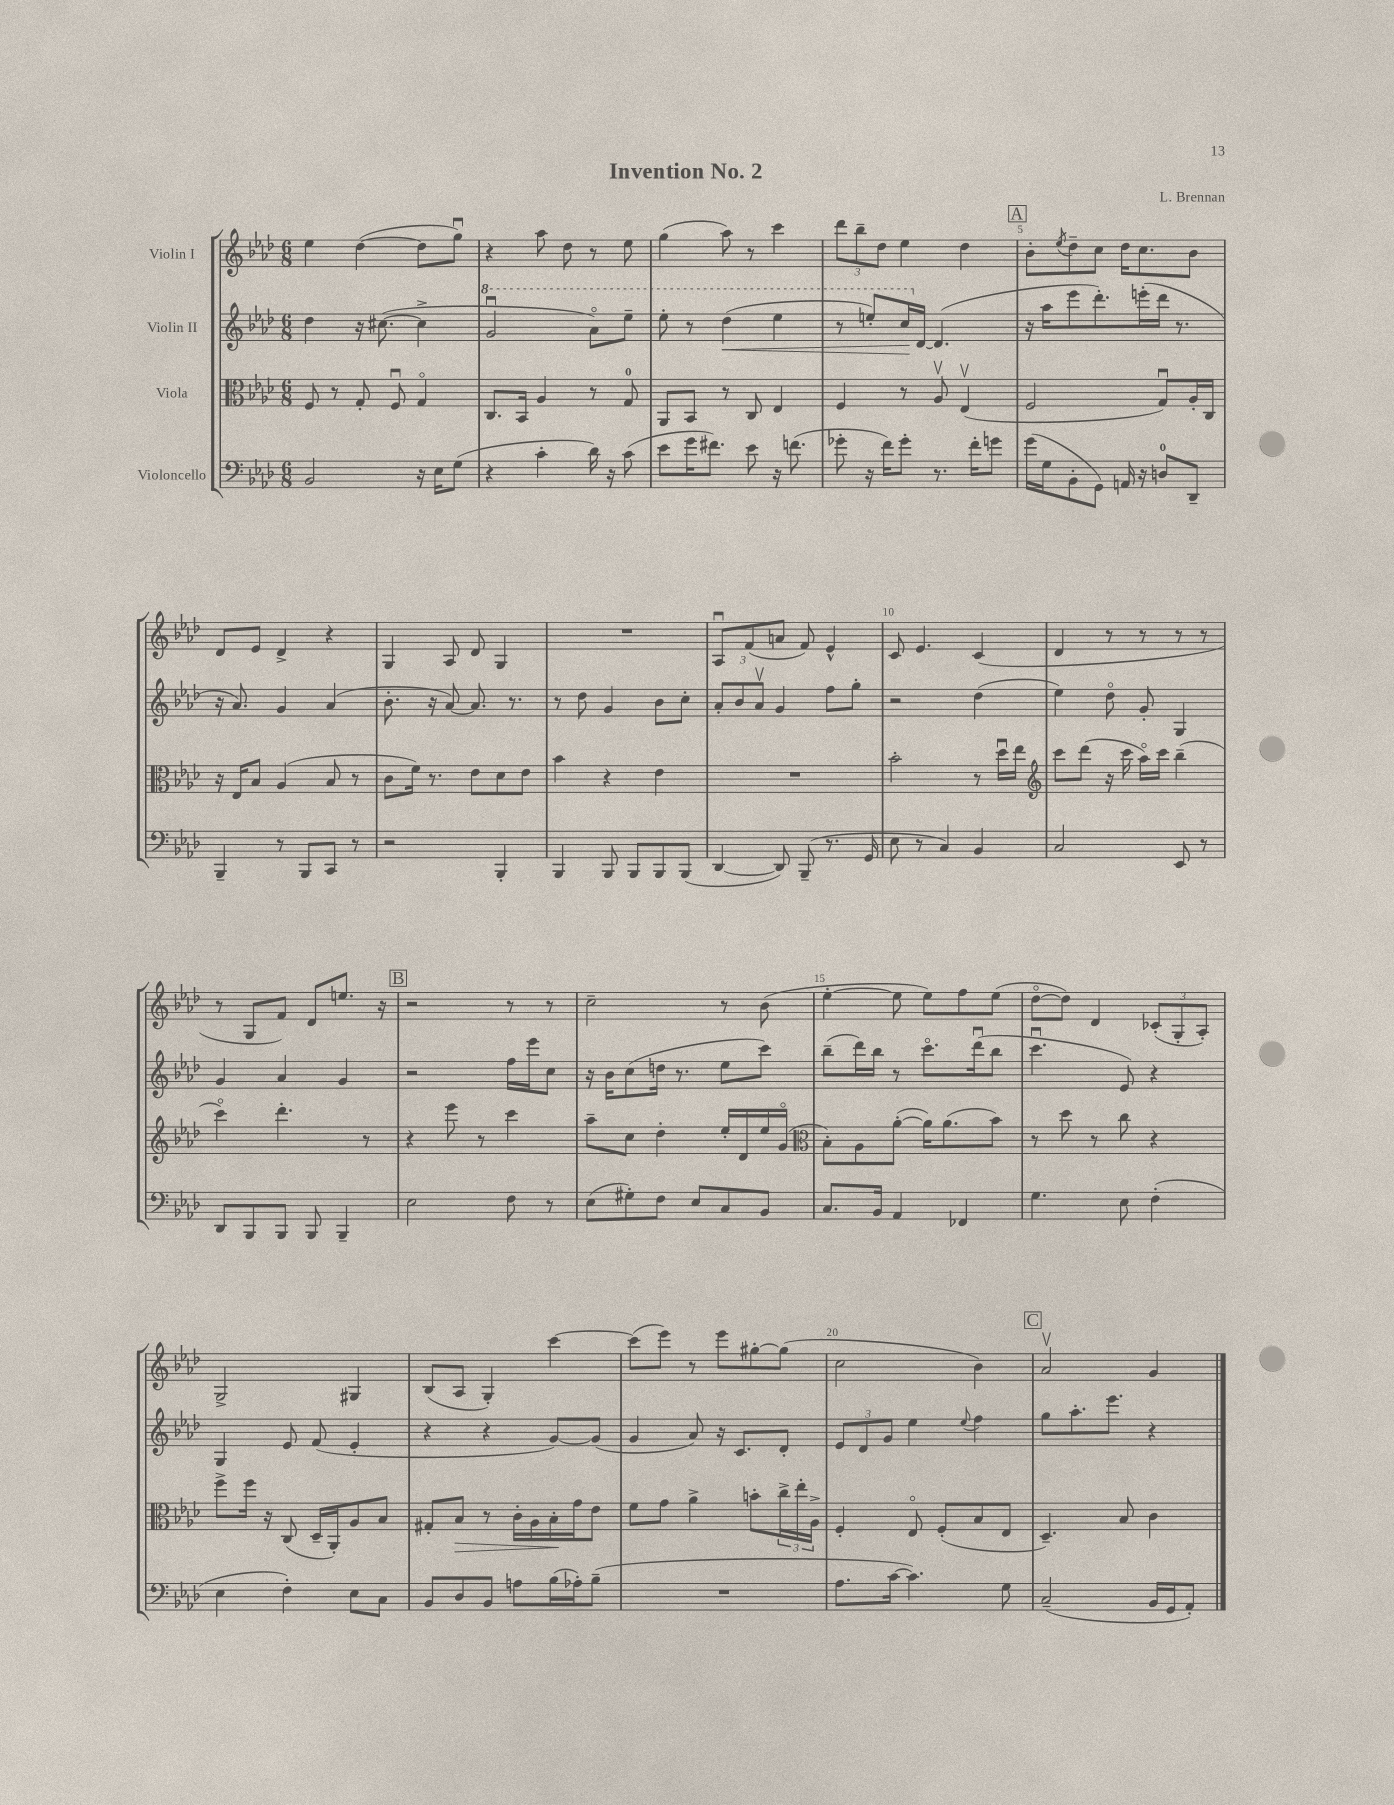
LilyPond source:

\header { title = "Invention No. 2" composer = "L. Brennan" }
<<
\new StaffGroup <<
\new Staff = "s0" \with { instrumentName = "Violin I" } {
    \clef treble \key aes \major \numericTimeSignature \time 6/8
    ees''4 des''4~( des''8 g''8\downbow) |
    r4 aes''8 des''8 r8 ees''8 |
    g''4( aes''8) r8 c'''4 |
    \tuplet 3/2 { des'''8 bes''8-- des''8 } ees''4 des''4 |
    \mark \markup { \box "A" } bes'8-. \acciaccatura { ees''8 } des''8-- c''8 des''16 c''8. bes'8 |
    des'8 ees'8 des'4-> r4 |
    g4 aes8 des'8 g4 |
    R2. |
    aes8\downbow f'8( a'8 f'8) ees'4-^ |
    c'8 ees'4. c'4( |
    des'4 r8 r8 r8 r8 |
    r8 g8 f'8) des'8 e''8. r16 |
    \mark \markup { \box "B" } r2 r8 r8 |
    c''2-- r8 bes'8( |
    ees''4~-. ees''8 ees''8) f''8 ees''8( |
    des''8~\flageolet des''8) des'4 \tuplet 3/2 { ces'8-.( g8-. aes8-.) } |
    g2-> gis4 |
    bes8( aes8 g4-.) c'''4~ |
    c'''8( ees'''8) r8 ees'''8 gis''8~-. gis''8( |
    c''2 bes'4) |
    \mark \markup { \box "C" } aes'2\upbow g'4 \bar "|." |
}
\new Staff = "s1" \with { instrumentName = "Violin II" } {
    \clef treble \key aes \major \numericTimeSignature \time 6/8
    des''4 r16 cis''8.~( cis''4-> |
    \ottava #1 g''2\downbow aes''8\flageolet) ees'''8-- |
    ees'''8-. r8 des'''4\<( ees'''4 |
    r8 e'''8-.) c'''16\! \ottava #0 des'16~ des'4.( |
    \mark \markup { \box "A" } r16 aes''16 ees'''8 des'''8.-.) e'''16-.( des'''16 r8. |
    r16 aes'8.) g'4 aes'4( |
    bes'8.-. r16 aes'8~) aes'8. r8. |
    r8 des''8 g'4 bes'8 c''8-. |
    \tuplet 3/2 { aes'8-. bes'8 aes'8\upbow } g'4 f''8 g''8-. |
    r2 des''4( |
    ees''4) des''8\flageolet g'8-. g4 |
    g'4 aes'4 g'4 |
    \mark \markup { \box "B" } r2 f''16 ees'''16 c''8 |
    r16 bes'16 c''8( d''16 r8. ees''8 c'''8) |
    bes''8--( des'''16) bes''16 r8 c'''8.\flageolet des'''16\downbow( bes''8 |
    c'''4.\downbow ees'8) r4 |
    g4 ees'8 f'8( ees'4-. |
    r4 r4 g'8~) g'8( |
    g'4 aes'8) r16 c'8. des'8-. |
    \tuplet 3/2 { ees'8 des'8 g'8 } ees''4 \appoggiatura { ees''8 } f''4 |
    \mark \markup { \box "C" } g''8 aes''8.-. ees'''8. r4 \bar "|." |
}
\new Staff = "s2" \with { instrumentName = "Viola" } {
    \clef alto \key aes \major \numericTimeSignature \time 6/8
    f8 r8 g8-. f8\downbow g4\flageolet |
    c8. bes,16 aes4 r8 g8-0 |
    aes,8 bes,8 r8 c8 ees4 |
    f4 r8 aes8\upbow ees4\upbow( |
    \mark \markup { \box "A" } f2 g8\downbow) aes16-. c16 |
    r16 ees16 bes8 aes4( bes8 r8 |
    c'8 f'16) r8. ees'8 des'8 ees'8 |
    bes'4 r4 ees'4 |
    R2. |
    bes'2-. r8 des''16\downbow ees''16 |
    \clef treble c'''8 des'''8( r16 c'''16 aes''16\flageolet) c'''16 bes''4--( |
    c'''4\flageolet) des'''4.-. r8 |
    \mark \markup { \box "B" } r4 ees'''8 r8 c'''4 |
    aes''8-- c''8 des''4-. ees''16-. des'16 ees''16 g'16\flageolet( |
    \clef alto bes8-.) aes8 aes'8~-.( aes'16) aes'8.( bes'8) |
    r8 des''8 r8 c''8 r4 |
    f''8-> f''16 r16 c8( des16-- aes,16-.) aes8 bes8 |
    gis8-. bes8\> r8 c'16-. aes16 bes16-.\! g'16 ees'8 |
    f'8 g'8 aes'4-> b'8-. \tuplet 3/2 { c''16-> ees''16-. aes16-> } |
    f4-. ees8\flageolet f8-.( bes8 ees8 |
    \mark \markup { \box "C" } des4.--) bes8 c'4 \bar "|." |
}
\new Staff = "s3" \with { instrumentName = "Violoncello" } {
    \clef bass \key aes \major \numericTimeSignature \time 6/8
    bes,2 r16 ees16 g8( |
    r4 c'4-. des'16) r16 c'8( |
    ees'8 g'16 fis'8.) ees'8 r16 f'8.( |
    ges'8-. r16 f'16) ges'8-. r8. f'16-. g'8 |
    \mark \markup { \box "A" } g'16( g16 bes,8-. g,8) a,16 r16 d8-0 des,8-- |
    bes,,4-- r8 bes,,8 c,8 r8 |
    r2 bes,,4-. |
    bes,,4 bes,,8 bes,,8 bes,,8 bes,,8( |
    des,4~ des,8) bes,,8--( r8. g,16 |
    ees8 r8 c4) bes,4 |
    c2 ees,8 r8 |
    des,8 bes,,8 bes,,8 bes,,8 bes,,4-- |
    \mark \markup { \box "B" } ees2 f8 r8 |
    ees8( gis8-.) f8 ees8 c8 bes,8 |
    c8. bes,16 aes,4 fes,4 |
    g4. ees8 f4-.( |
    ees4 f4-.) ees8 c8 |
    bes,8 des8 bes,8 a8 bes16( aes16-.) bes8--( |
    R2. |
    aes8. c'16~ c'4.) g8 |
    \mark \markup { \box "C" } c2--( bes,16 g,16 aes,8-.) \bar "|." |
}
>>
>>
\layout { \context { \Score \override BarNumber.break-visibility = ##(#f #t #t) barNumberVisibility = #(every-nth-bar-number-visible 5) } }
